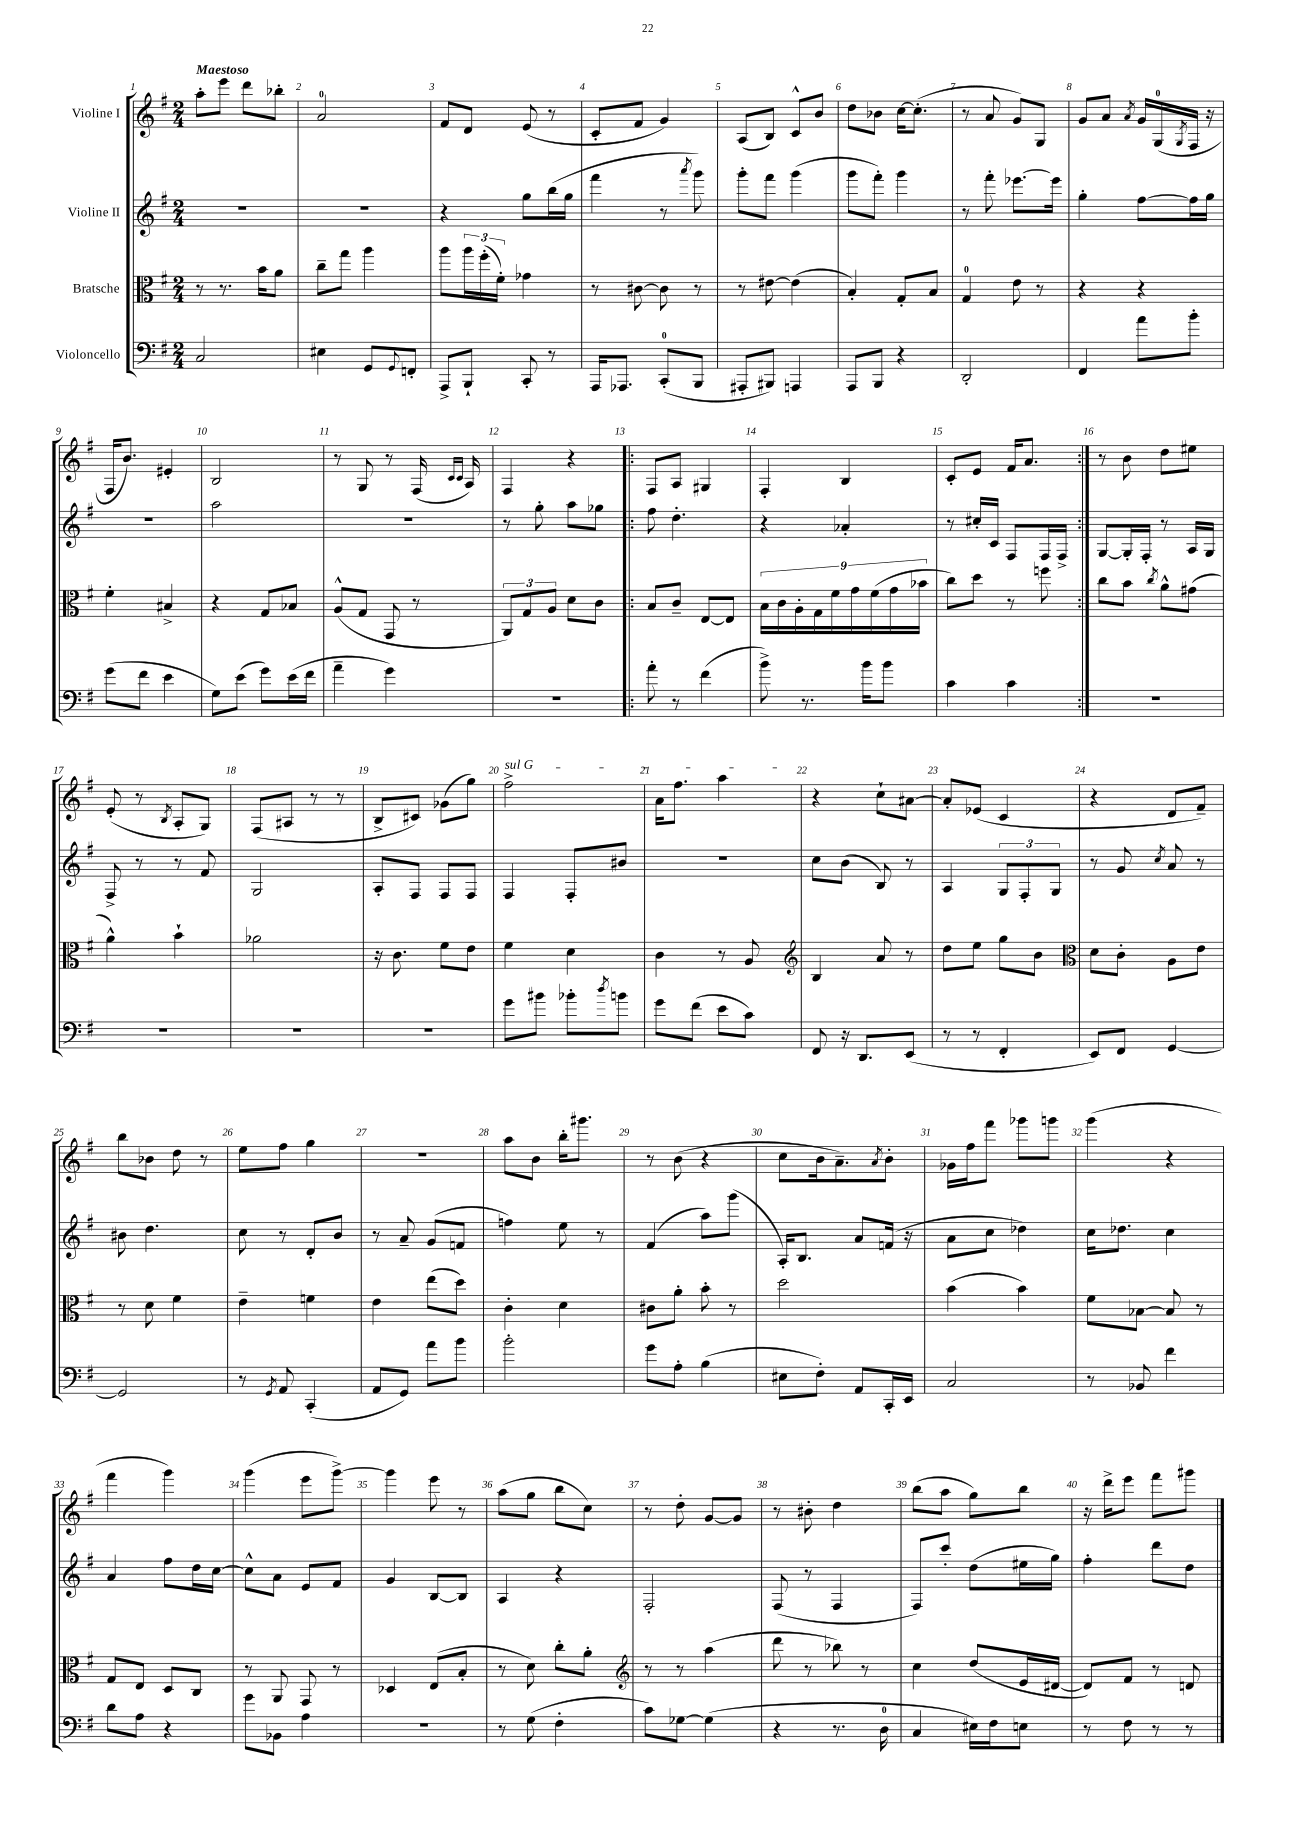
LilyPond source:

<<
\new StaffGroup <<
\new Staff = "s0" \with { instrumentName = "Violine I" } {
    \clef treble \key g \major \numericTimeSignature \time 2/4 \tempo "Maestoso"
    a''8-. e'''8 d'''8 bes''8-. |
    a'2-0 |
    fis'8 d'8 e'8( r8 |
    c'8-. fis'8 g'4) |
    a8( b8) c'8-^ b'8 |
    d''8 bes'8 c''16~ c''8.-.( |
    r8 a'8 g'8) g8 |
    g'8 a'8 \acciaccatura { a'8 } g'16 g16-0( \acciaccatura { g8 } fis16 r16 |
    fis16 b'8.) eis'4-. |
    b2 |
    r8 g8 r8 fis16( \grace { c'16 c'16 } a16) |
    fis4 r4 |
    \repeat volta 2 { fis8 a8 gis4 |
    fis4-. b4 |
    c'8-. e'8 fis'16 a'8. | }
    r8 b'8 d''8 eis''8 |
    e'8-.( r8 \acciaccatura { b8 } a8-. g8) |
    fis8( ais8 r8 r8 |
    b8-> cis'8) ges'8( g''8) |
    \once \override TextSpanner.bound-details.left.text = \markup { \italic "sul G" } fis''2->\startTextSpan |
    a'16 fis''8. a''4\stopTextSpan |
    r4 c''8-! ais'8~ |
    ais'8-. ees'8( c'4 |
    r4 d'8 fis'8--) |
    b''8 bes'8 d''8 r8 |
    e''8 fis''8 g''4 |
    R2 |
    a''8 b'8 b''16-. gis'''8. |
    r8 b'8( r4 |
    c''8 b'16 a'8.--) \acciaccatura { a'8 } b'8-. |
    ges'16 fis''16 fis'''8 ges'''8 g'''8 |
    g'''4( r4 |
    fis'''4 g'''4) |
    g'''4( e'''8 g'''8~->) |
    g'''4 e'''8 r8 |
    a''8( g''8 b''8 c''8) |
    r8 d''8-. g'8~ g'8 |
    r8 bis'8-. d''4 |
    b''8( a''8 g''8) b''8 |
    r16 d'''16-> e'''8 fis'''8 gis'''8 \bar "|." |
}
\new Staff = "s1" \with { instrumentName = "Violine II" } {
    \clef treble \key g \major \numericTimeSignature \time 2/4
    R2 |
    R2 |
    r4 g''8 b''16( g''16 |
    fis'''4 r8 \acciaccatura { a'''8 } g'''8) |
    g'''8-. fis'''8 g'''4( |
    g'''8 fis'''8-.) g'''4 |
    r8 fis'''8-. ees'''8.~ ees'''16 |
    g''4-. fis''8~ fis''16 g''16 |
    R2 |
    a''2 |
    r2 |
    r8 g''8-. a''8 ges''8 |
    \repeat volta 2 { fis''8 d''4.-. |
    r4 aes'4-. |
    r8 cis''16-. c'16 fis8 fis16 fis16-> | }
    g8~ g16-. fis16-. r8 a16 g16 |
    fis8-> r8 r8 fis'8 |
    g2 |
    a8-. fis8 fis8 fis8 |
    fis4 fis8-. bis'8 |
    r2 |
    c''8 b'8( b8) r8 |
    a4 \tuplet 3/2 { g8 fis8-. g8 } |
    r8 g'8 \acciaccatura { c''8 } a'8 r8 |
    bis'8 d''4. |
    c''8 r8 d'8-. b'8 |
    r8 a'8-- g'8( f'8 |
    f''4) e''8 r8 |
    fis'4( a''8) g'''8( |
    a16-.) b8. a'8 f'16( r16 |
    a'8 c''8 des''4) |
    c''16 des''8. c''4 |
    a'4 fis''8 d''16 c''16~ |
    c''8-^ a'8 e'8 fis'8 |
    g'4 b8~ b8 |
    a4 r4 |
    fis2-. |
    fis8( r8 fis4 |
    fis8) c'''8-. d''8( eis''16 g''16) |
    fis''4-. d'''8 d''8 \bar "|." |
}
\new Staff = "s2" \with { instrumentName = "Bratsche" } {
    \clef alto \key g \major \numericTimeSignature \time 2/4
    r8 r8. b'16 a'8 |
    c''8-- g''8 a''4 |
    a''8 \tuplet 3/2 { a''16 fis''16-.( fis'16-.) } ges'4 |
    r8 cis'8~ cis'8 r8 |
    r8 eis'8~ eis'4( |
    b4-.) g8-. b8 |
    g4-0 e'8 r8 |
    r4 r4 |
    fis'4-. bis4-> |
    r4 g8 bes8 |
    a8-^( g8 g,8 r8 |
    \tuplet 3/2 { a,8) g8 a8 } d'8 c'8 |
    \repeat volta 2 { b8 c'8-- e8~ e8 |
    \tuplet 9/8 { b16 c'16 a16-. g16 fis'16 g'16 fis'16( g'16 bes'16 } |
    c''8) d''8 r8 f''8 | }
    c''8 b'8 \acciaccatura { c''8 } a'8-^ gis'8( |
    a'4-^) b'4-! |
    aes'2 |
    r16 c'8. fis'8 e'8 |
    fis'4 d'4 |
    c'4 r8 a8 |
    \clef treble b4 a'8 r8 |
    d''8 e''8 g''8 b'8 |
    \clef alto d'8 c'8-. a8 e'8 |
    r8 d'8 fis'4 |
    e'4-- f'4 |
    e'4 e''8( d''8) |
    c'4-. d'4 |
    cis'8 a'8-. b'8-. r8 |
    d''2 |
    b'4( b'4) |
    fis'8 bes8~ bes8 r8 |
    g8 e8 d8 c8 |
    r8 a,8 g,8 r8 |
    des4 e8( b8-. |
    r8 d'8) c''8-. a'8-. |
    \clef treble r8 r8 a''4( |
    d'''8 r8 bes''8) r8 |
    c''4 d''8( e'16 dis'16~ |
    dis'8) fis'8 r8 d'8 \bar "|." |
}
\new Staff = "s3" \with { instrumentName = "Violoncello" } {
    \clef bass \key g \major \numericTimeSignature \time 2/4
    c2 |
    eis4 g,8 \appoggiatura { g,8 } f,8-. |
    a,,8-> b,,8-! c,8-. r8 |
    a,,16 aes,,8. c,8-0-.( b,,8 |
    ais,,8-. bis,,8) a,,4 |
    a,,8 b,,8 r4 |
    d,2-. |
    fis,4 a'8 b'8-. |
    g'8( fis'8 e'4 |
    g8) e'8( g'8) e'16( fis'16 |
    a'4-- g'4) |
    R2 |
    \repeat volta 2 { a'8-. r8 fis'4( |
    b'8->) r8. b'16 b'8 |
    c'4 c'4 | }
    R2 |
    R2 |
    R2 |
    R2 |
    g'8 bis'8 bes'8-. \acciaccatura { d''8 } b'8 |
    g'8 fis'8( e'8 c'8) |
    fis,8 r16 d,8. e,8( |
    r8 r8 fis,4-. |
    e,8) fis,8 g,4~ |
    g,2 |
    r8 \acciaccatura { g,8 } a,8 c,4-.( |
    a,8 g,8) a'8 b'8 |
    b'2-. |
    g'8 a8-. b4( |
    eis8 fis8-.) a,8 c,16-. e,16 |
    c2 |
    r8 bes,8 fis'4 |
    d'8 a8 r4 |
    g'8 bes,8 a4 |
    r2 |
    r8 g8( fis4-. |
    c'8) ges8~ ges4( |
    r4 r8. d16-0 |
    c4 eis16) fis16 e8 |
    r8 fis8 r8 r8 \bar "|." |
}
>>
>>
\layout { \context { \Score \override BarNumber.break-visibility = ##(#f #t #t) barNumberVisibility = #all-bar-numbers-visible } }
